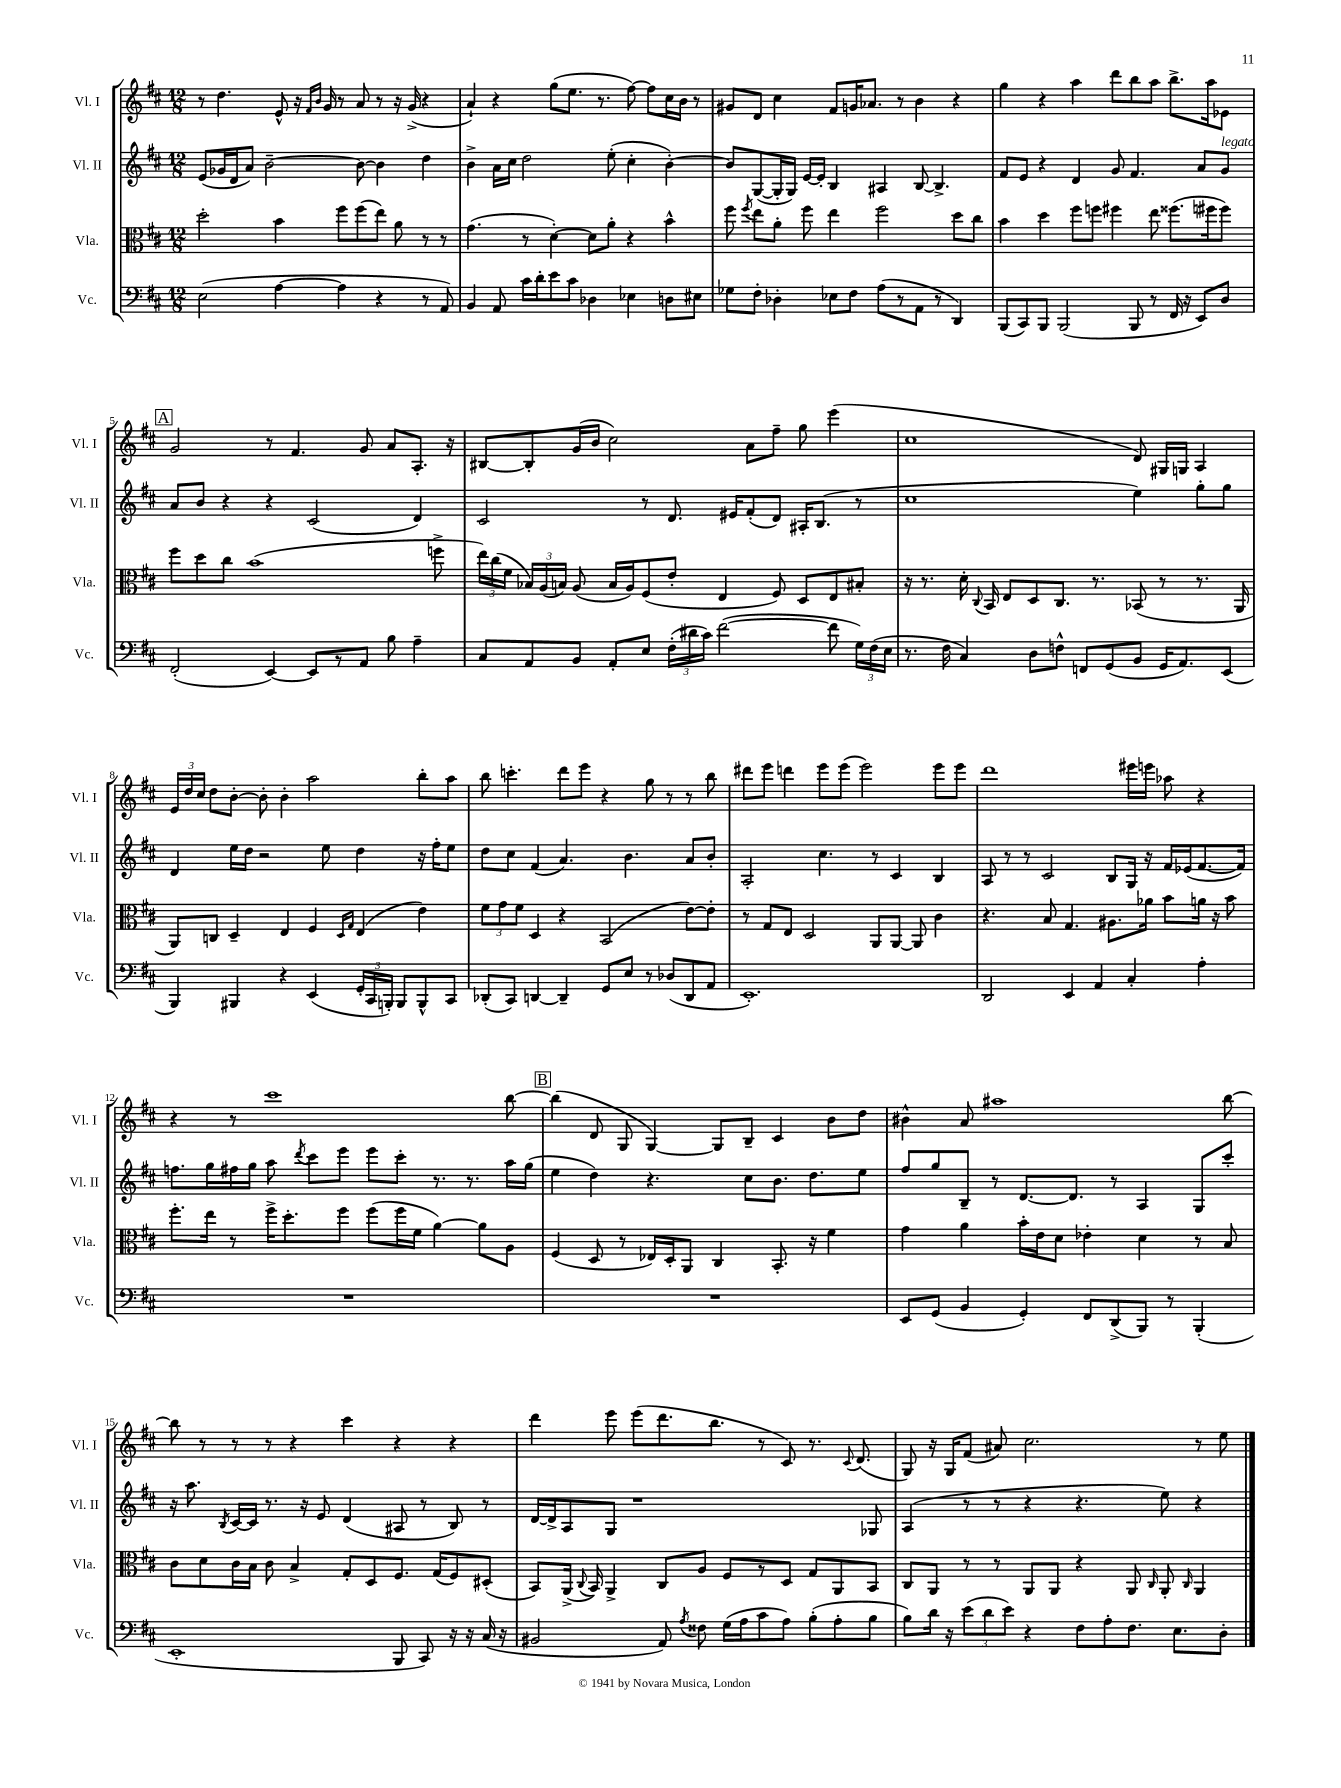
<<
\new StaffGroup <<
\new Staff = "s0" \with { instrumentName = "Vl. I" shortInstrumentName = "Vl. I" } {
    \clef treble \key d \major \numericTimeSignature \time 12/8
    \autoBeamOff r8 d''4. e'8-^ r16 \grace { fis'16[ b'16] } g'16 r8 a'8 r8 r16 g'16->( r4 |
    a'4-!) r4 g''8[( e''8.] r8. fis''8~) fis''8[ cis''16 b'16] r8 |
    gis'8[ d'8] cis''4 fis'8[ g'16 aes'8.] r8 b'4 r4 |
    g''4 r4 a''4 d'''8[ b''8 a''8] b''8.[-> a''16 ees'8] |
    \mark \markup { \box "A" } g'2 r8 fis'4. g'8 a'8[ a8.]-. r16 |
    bis8[~ bis8-. g'16( b'16] cis''2) a'8[ fis''8]-- g''8 e'''4( |
    cis''1 d'8) gis16[ g16] a4 |
    \tuplet 3/2 { e'16[ d''16 cis''16] } d''8[ b'8]~-. b'8-. b'4-. a''2 b''8[-. a''8] |
    b''8 c'''4.-. d'''8[ e'''8] r4 g''8 r8 r8 b''8 |
    dis'''8[ e'''8] d'''4 e'''8[ e'''8]( e'''2) e'''8[ e'''8] |
    d'''1 eis'''16[ e'''16] aes''8 r4 |
    r4 r8 cis'''1 b''8~ |
    \mark \markup { \box "B" } b''4( d'8 g8 g4~) g8[ b8]-- cis'4 b'8[ d''8] |
    bis'4-^ a'8 ais''1 b''8~ |
    b''8 r8 r8 r8 r4 cis'''4 r4 r4 |
    d'''4 e'''8 e'''8[( d'''8. b''8.] r8 cis'8) r8. \appoggiatura { cis'8 } d'8.( |
    g8) r16 g16[ fis'8]( ais'8) cis''2. r8 e''8 \bar "|." |
}
\new Staff = "s1" \with { instrumentName = "Vl. II" shortInstrumentName = "Vl. II" } {
    \clef treble \key d \major \numericTimeSignature \time 12/8
    \autoBeamOff e'8[( ges'16 d'16 a'8]) b'2~-- b'8~ b'4 d''4 |
    b'4-> a'16[ cis''16] d''2 e''8-.( cis''4-. b'4~-.) |
    b'8[ g8~( g16-. g16]) e'16[~ e'16]-. b4 ais4 b8~ b4.-> |
    fis'8[ e'8] r4 d'4 g'8 fis'4. a'8[ g'8]^\markup { \italic "legato" } |
    \mark \markup { \box "A" } a'8[ b'8] r4 r4 cis'2( d'4) |
    cis'2 r8 d'8. eis'16[ fis'8-.( d'8]) ais16[-. b8.]( r8 |
    cis''1 e''4) g''8[-. g''8] |
    d'4 e''16[ d''16] r2 e''8 d''4 r16 fis''16[-. e''8] |
    d''8[ cis''8] fis'4( a'4.) b'4. a'8[ b'8]-. |
    a2-. cis''4. r8 cis'4 b4 |
    a8 r8 r8 cis'2 b8[ g16] r16 fis'16[ ees'16( fis'8.~ fis'16]) |
    f''8.[ g''16 fis''16 g''16] a''8 \acciaccatura { d'''8 } cis'''8[ e'''8] e'''8[ cis'''8]-. r8. r8. a''16[ g''16]( |
    \mark \markup { \box "B" } e''4 d''4) r4. cis''8[ b'8.] d''8.[ e''8] |
    fis''8[ g''8 b8]-- r8 d'8.[~ d'8.] r8 a4 g8[ cis'''8]-. |
    r16 a''8. \acciaccatura { b8 } cis'16[~ cis'16] r8. r16 e'8 d'4( ais8 r8 b8) r8 |
    d'16[~ d'16-> a8 g8] r1 ges8 |
    a4( r8 r8 r4 r4. e''8) r4 \bar "|." |
}
\new Staff = "s2" \with { instrumentName = "Vla." shortInstrumentName = "Vla." } {
    \clef alto \key d \major \numericTimeSignature \time 12/8
    \autoBeamOff d''2-. b'4 fis''8[ fis''8( e''8]) a'8 r8 r8 |
    g'4.( r8 d'4~-.) d'8[ a'8]-. r4 b'4-^ |
    fis''8 \acciaccatura { fis''8 } e''8[ a'8]-. fis''8 e''4 fis''2 d''8[ cis''8] |
    b'4 d''4 fis''8[ f''8] fis''4 e''8 fisis''8.[( fis''16 fis''8]) |
    \mark \markup { \box "A" } fis''8[ d''8 cis''8] b'1( f''8-> |
    \tuplet 3/2 { e''16[) cis''16( fis'16] } \tuplet 3/2 { bes16[) a16( b16]) } a8( b16[ a16) fis8( e'8]-. e4 fis8) d8[ e8 bis8]-. |
    r16 r8. d'16-. \appoggiatura { cis8 } b,16 e8[ d8 cis8.] r8. bes,8( r8 r8. a,16 |
    a,8[) c8] d4-- e4 fis4 \grace { d16[ g16] } e4( e'4) |
    \tuplet 3/2 { fis'8[ g'8 fis'8] } d4 r4 b,2( e'8[~) e'8]-. |
    r8 g8[ e8] d2 a,8[ a,8]~ a,8 cis'4 |
    r4. b8 g4. ais8.[ aes'16] b'8[ a'16] r16 b'8 |
    fis''8.[-. e''16] r8 fis''16[-> d''8.-. fis''8] fis''8[( fis''16 fis'16] a'4~) a'8[ a8] |
    \mark \markup { \box "B" } fis4( d8 r8 ees16[) d16-. a,8] cis4 b,8.-. r16 fis'4 |
    g'4 a'4 b'16[-. e'16 d'8] ees'4-. d'4 r8 b8 |
    cis'8[ d'8 cis'16 b16] cis'8 b4-> g8[-. d8 fis8.] g16[( fis8) dis8]-.( |
    b,8[) a,16]->( \appoggiatura { cis8 } b,16) a,4-> cis8[ a8] fis8[ r8 d8] g8[ a,8 b,8] |
    cis8[ a,8] r8 r8 a,8[ a,8] r4 a,8 \grace { cis16 } a,8-. \grace { cis16 } a,4 \bar "|." |
}
\new Staff = "s3" \with { instrumentName = "Vc." shortInstrumentName = "Vc." } {
    \clef bass \key d \major \numericTimeSignature \time 12/8
    \autoBeamOff e2( a4~ a4 r4 r8 a,8) |
    b,4 a,8 cis'16[ d'16-. e'8 cis'8] des4 ees4 d8[ eis8] |
    ges8[ fis8]-. des4-. ees8[ fis8] a8[( r8 a,8] r8 d,4) |
    b,,8[( cis,8) b,,8] b,,2( b,,8 r8 fis,16 r16 e,8[) d8] |
    \mark \markup { \box "A" } fis,2-.( e,4~) e,8[ r8 a,8] b8 a4-- |
    cis8[ a,8 b,8] a,8[-. e8] \tuplet 3/2 { fis16[-.( dis'16 cis'16]) } fis'2~( fis'8 \tuplet 3/2 { g16[) fis16( e16] } |
    r8. fis16 cis4) d8[ f8]-^ f,8[ g,8( b,8] g,16[ a,8.) e,8]( |
    b,,4) bis,,4 r4 e,4( \tuplet 3/2 { g,16[-. cis,16 b,,16]-.) } b,,8[ b,,8-^ cis,8] |
    des,8[-.( cis,8]) d,4~ d,4-- g,8[ e8] r8 des8[( d,8 a,8] |
    e,1.-.) |
    d,2 e,4 a,4 cis4-. a4-. |
    R1. |
    \mark \markup { \box "B" } R1. |
    e,8[ g,8]( b,4 g,4-.) fis,8[ d,8->( b,,8]) r8 b,,4-.( |
    e,1-. b,,8 cis,8) r16 r16 cis16( r16 |
    bis,2 a,8) \acciaccatura { a8 } fisis8 g16[( a16 cis'8 a8]) b8[-.( a8-. b8] |
    b8[) d'16] r16 \tuplet 3/2 { e'8[( d'8 e'8]) } r4 fis8[ a8-. fis8.] e8.[ d8]-. \bar "|." |
}
>>
>>
